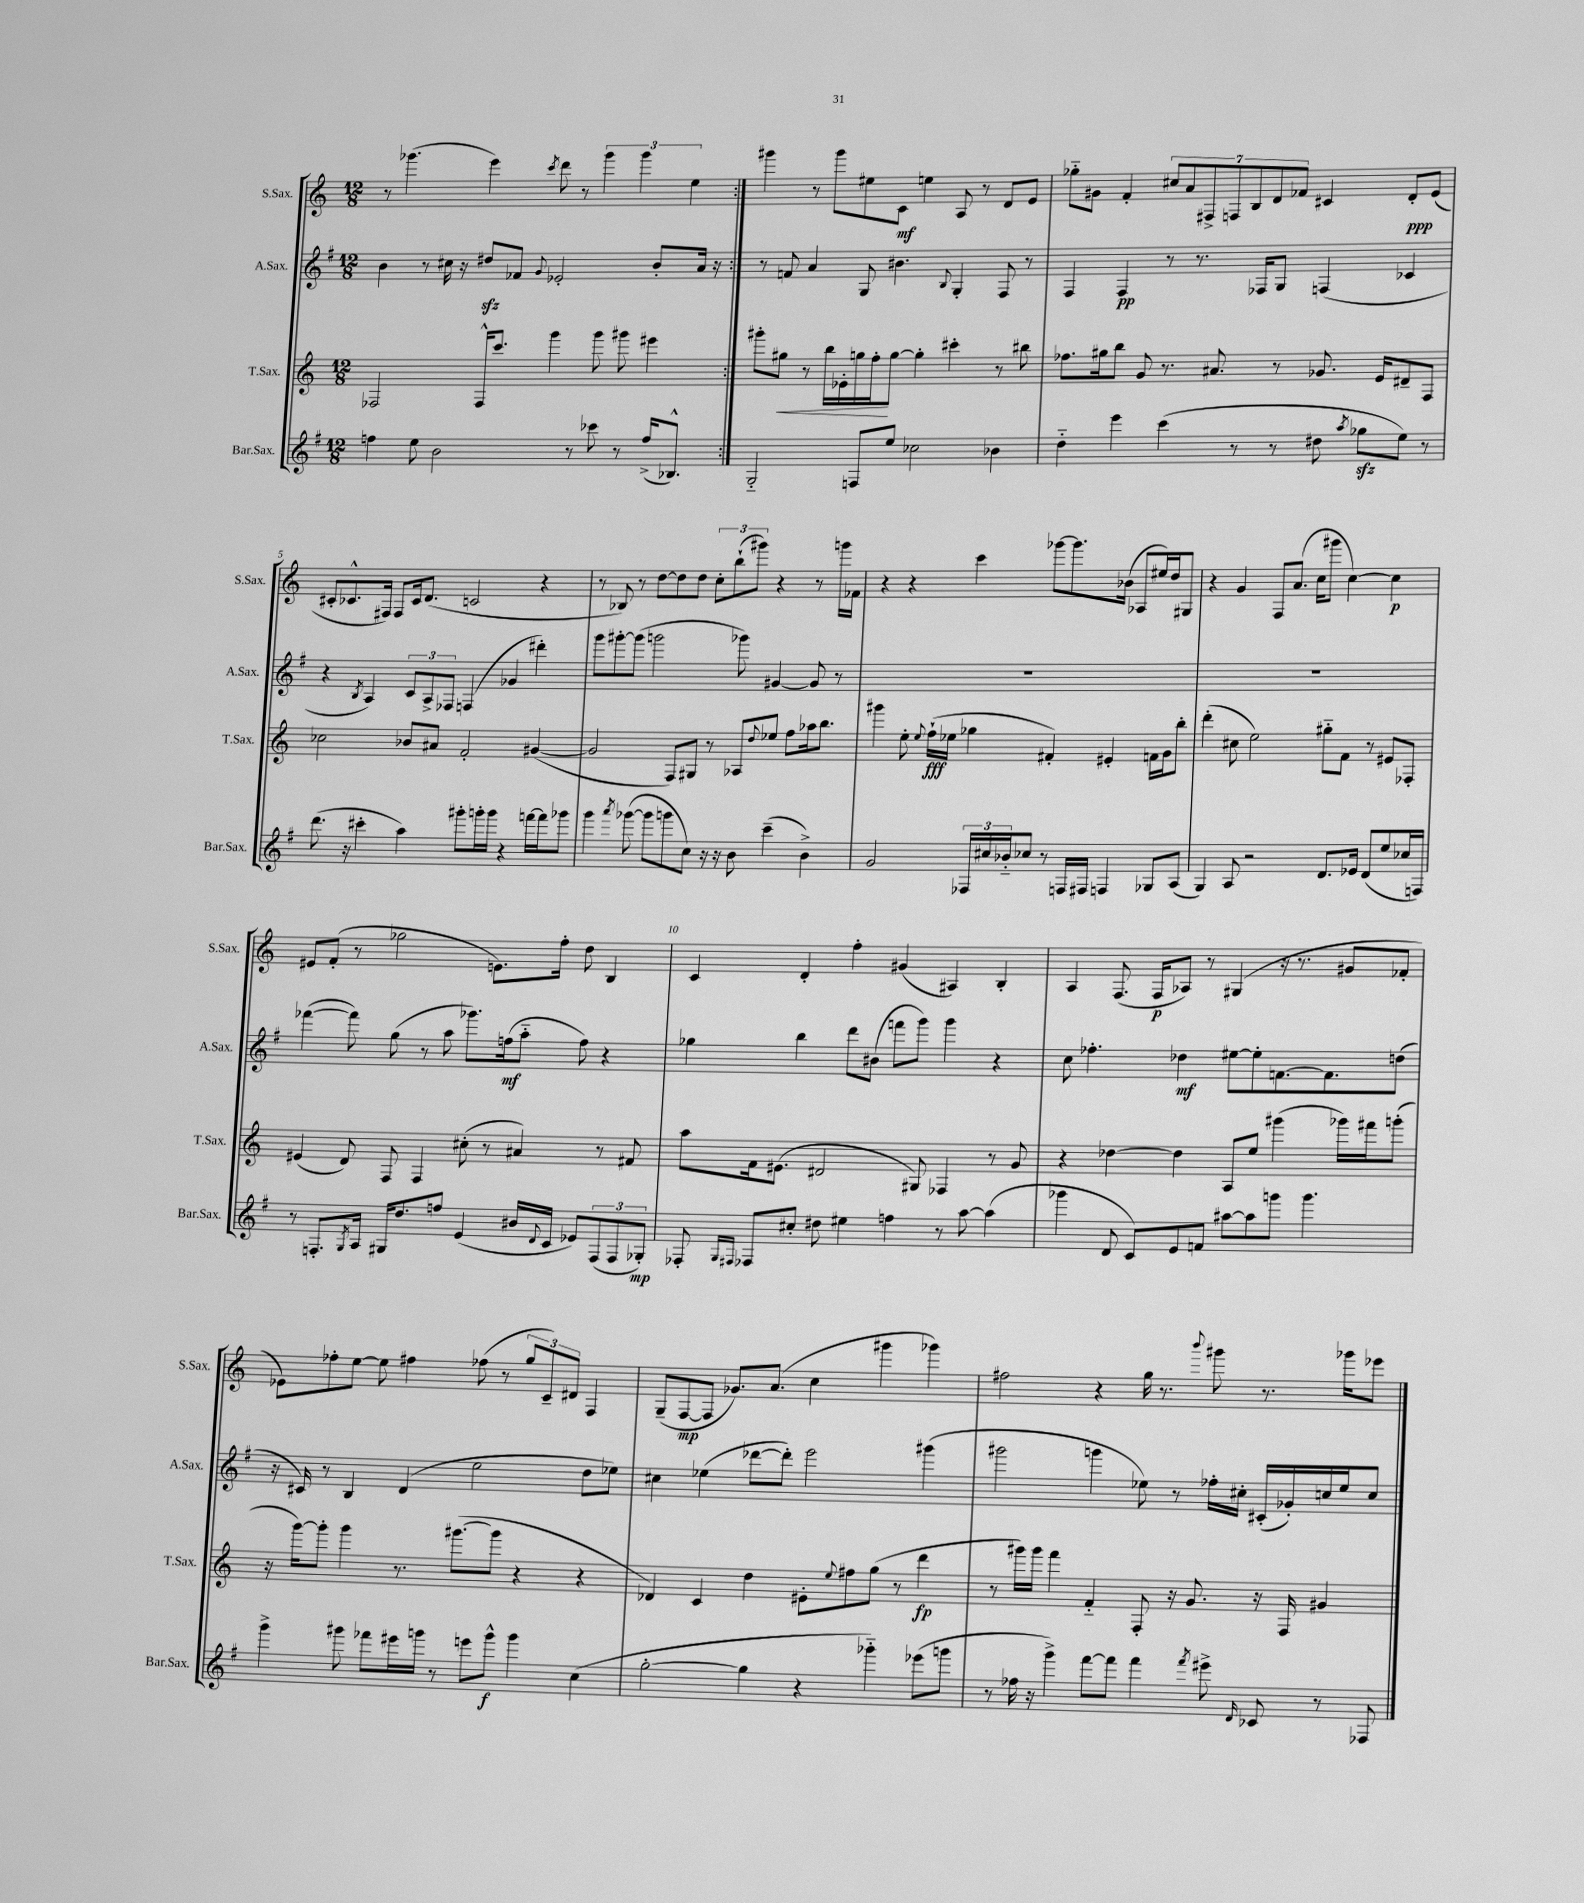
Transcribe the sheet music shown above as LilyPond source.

<<
\new StaffGroup <<
\new Staff = "s0" \with { instrumentName = "S.Sax." shortInstrumentName = "S.Sax." } {
    \clef treble \key c \major \numericTimeSignature \time 12/8
    \repeat volta 2 { r8 ges'''4.( e'''4) \acciaccatura { c'''8 } d'''8 r8 \tuplet 3/2 { ges'''4 ges'''4 e''4 } | }
    gis'''4 r8 gis'''8 eis''8 c'8\mf e''4 a8 r8 d'8 e'8 |
    ges''8-_ gis'8 f'4-. \tuplet 7/4 { cis''8 a'8 fis8-> f8 b8 d'8 fes'8 } cis'4 d'8-.\ppp e'8( |
    cis'8-. ces'8.-^ fis16) fis8 ces'16 d'8.( c'2 r4 |
    r8 bes8) r8 d''8~ d''8 d''8 \tuplet 3/2 { c''8-. b''8-!( gis'''8) } r4 r8 g'''16 fes'16 |
    r4 r4 c'''4 ges'''8~ ges'''8. bes'16( aes8 eis''16) d''16 gis8 |
    r4 g'4 f8 a'8.( c''16 gis'''8 c''4~) c''4\p |
    eis'8 f'8-.( r8 ges''2 e'8.) f''16-. d''8 b4 |
    c'4 d'4-. f''4-. gis'4( ais4) b4-. |
    a4 f8.( f16\p aes8) r8 gis4( r16 r8. gis'8 fes'8-. |
    ees'8) fes''8-. e''8~ e''8 fis''4 fes''8( r8 \tuplet 3/2 { g''8 c'8--) dis'8 } f4 |
    g8--( f8~\mp f8 ges'8.) a'8.( c''4 gis'''4 ges'''4) |
    fis''2 r4 g''16 r8. \appoggiatura { b'''8 } gis'''8 r8. ges'''16 ees'''8 \bar "|." |
}
\new Staff = "s1" \with { instrumentName = "A.Sax." shortInstrumentName = "A.Sax." } {
    \clef treble \key g \major \numericTimeSignature \time 12/8
    \repeat volta 2 { b'4 r8 cis''16 r16 dis''8\sfz fes'8 \appoggiatura { g'8 } ees'2-. b'8-. a'16 r16 | }
    r8 f'8 a'4 g8 bis'4. \appoggiatura { b8 } g4-. fis8 r8 |
    fis4 fis4\pp r8 r8. fes16 g8 f4( ces'4 |
    r4 \acciaccatura { b8 } a4) \tuplet 3/2 { c'8 a8-> fes8 } f4( ges'4 dis'''4-.) |
    g'''8 gis'''8~-. gis'''8( g'''2 ges'''8) gis'4~ gis'8 r8 |
    R1. |
    R1. |
    fes'''4~( fes'''8) g''8( r8 a''8 ges'''8.) f''16\mf( a''8-_ f''8) r4 |
    ges''4 b''4 d'''8 bis'8( f'''8 g'''8) g'''4 r4 |
    c''8 fes''4.-. des''4\mf eis''8~ eis''8-. f'8.~ f'8. d''8( |
    r16 cis'16) r8 b4 d'4( e''2 d''8 ees''8) |
    cis''4 ees''4( des'''8~ des'''8-.) e'''2 gis'''4( |
    gis'''2 g'''4 ees''8) r8 fes''16-. cis''16-. cis'16-.( ges'16-.) c''16 ees''16 c''8 \bar "|." |
}
\new Staff = "s2" \with { instrumentName = "T.Sax." shortInstrumentName = "T.Sax." } {
    \clef treble \key c \major \numericTimeSignature \time 12/8
    \repeat volta 2 { fes2 fes16-^ c'''8. g'''4 g'''8 gis'''8 eis'''4 | }
    gis'''8-. gis''8\< r8 b''16 ees'16-. g''16 f''16-.\! g''8~ g''4-. cis'''4-. r8 bis''8 |
    fes''8. gis''16 b''8 g'8 r8. ais'8. r8 ges'8. e'16 dis'8-- f8 |
    ces''2 bes'8 ais'8 f'2-. gis'4~( |
    gis'2 f8) gis8 r8 aes8 \appoggiatura { d''8 } ees''8 f''8 aes''16 b''8. |
    gis'''4 e''8-. \appoggiatura { e''8 } f''16-!\fff( ees''16 ges''4 fis'4-.) eis'4-. f'16 g'16 b''8-. |
    d'''4-.( cis''8 e''2) gis''8-_ f'8 r8 eis'8 fes8-. |
    eis'4( d'8) f8 f4 cis''8-.( r8 ais'4) r8 fis'8 |
    a''8 f'16 eis'8.( dis'2 gis8) fes4 r8 g'8 |
    r4 des''4~ des''4 a8 e''8 gis'''4( ges'''16) fis'''16 g'''8-.( |
    r16 g'''16~) g'''8-. g'''4 r8. gis'''8.~( gis'''8 r4 r4 |
    des'4) c'4 d''4 eis'8-. \appoggiatura { e''8 } fis''8 g''8( r8 d'''4\fp |
    r8 gis'''16) gis'''16 f'''4 f'4-_ f8-. r16 g'8. r16 f16 gis'4 \bar "|." |
}
\new Staff = "s3" \with { instrumentName = "Bar.Sax." shortInstrumentName = "Bar.Sax." } {
    \clef treble \key g \major \numericTimeSignature \time 12/8
    \repeat volta 2 { f''4 e''8 b'2 r8 ces'''8 r8 f''16->( bes8.-^) | }
    g2-_ f8 e''8 ces''2 bes'4 |
    d''4-_ e'''4 c'''4( r8 r8 dis''8 \acciaccatura { a''8 } ges''8\sfz e''8) r8 |
    d'''8.( r16 cis'''4-. a''4) gis'''8-. g'''16-. g'''16 r4 f'''16~ f'''16 ges'''8 |
    g'''4 \acciaccatura { a'''8 } ges'''8~( ges'''8 g'''8 c''8) r16 r16 b'8 c'''4--( b'4->) |
    g'2 \tuplet 3/2 { fes16 cis''16 bes'16-_ } ces''8 r8 f16 fis16 f4 ges8 a8( |
    g4) a8 r2 d'8. ees'16 d'8( e''8 ces''16 f16) |
    r8 f8.-. \acciaccatura { g8 } a16 gis16 d''8. f''8 e'4( bis'16 \appoggiatura { d'8 } c'16 ees'8) \tuplet 3/2 { f8( f8 ges8-.\mp) } |
    fes8-. \grace { g16 fis16 } fes8 cis''8-. dis''8 eis''4 f''4 r8 a''8~ a''4( |
    ges'''4 d'8 c'8) e'8 f'8 ais''8~ ais''8 g'''8 g'''4. |
    g'''4-> gis'''8 fes'''8 eis'''16 g'''16 r8 e'''8 g'''8-^\f g'''4 c''4( |
    g''2~-. g''4 r4 ges'''4-_) ees'''8( g'''8 |
    r8 fes''16 r16 g'''4->) fis'''8~ fis'''8 fis'''4 \acciaccatura { fis'''8 } eis'''8-> \grace { d'16 } ces'8 r8 fes8 \bar "|." |
}
>>
>>
\layout { \context { \Score currentBarNumber = #2 \override BarNumber.break-visibility = ##(#f #t #t) barNumberVisibility = #(every-nth-bar-number-visible 5) } }
